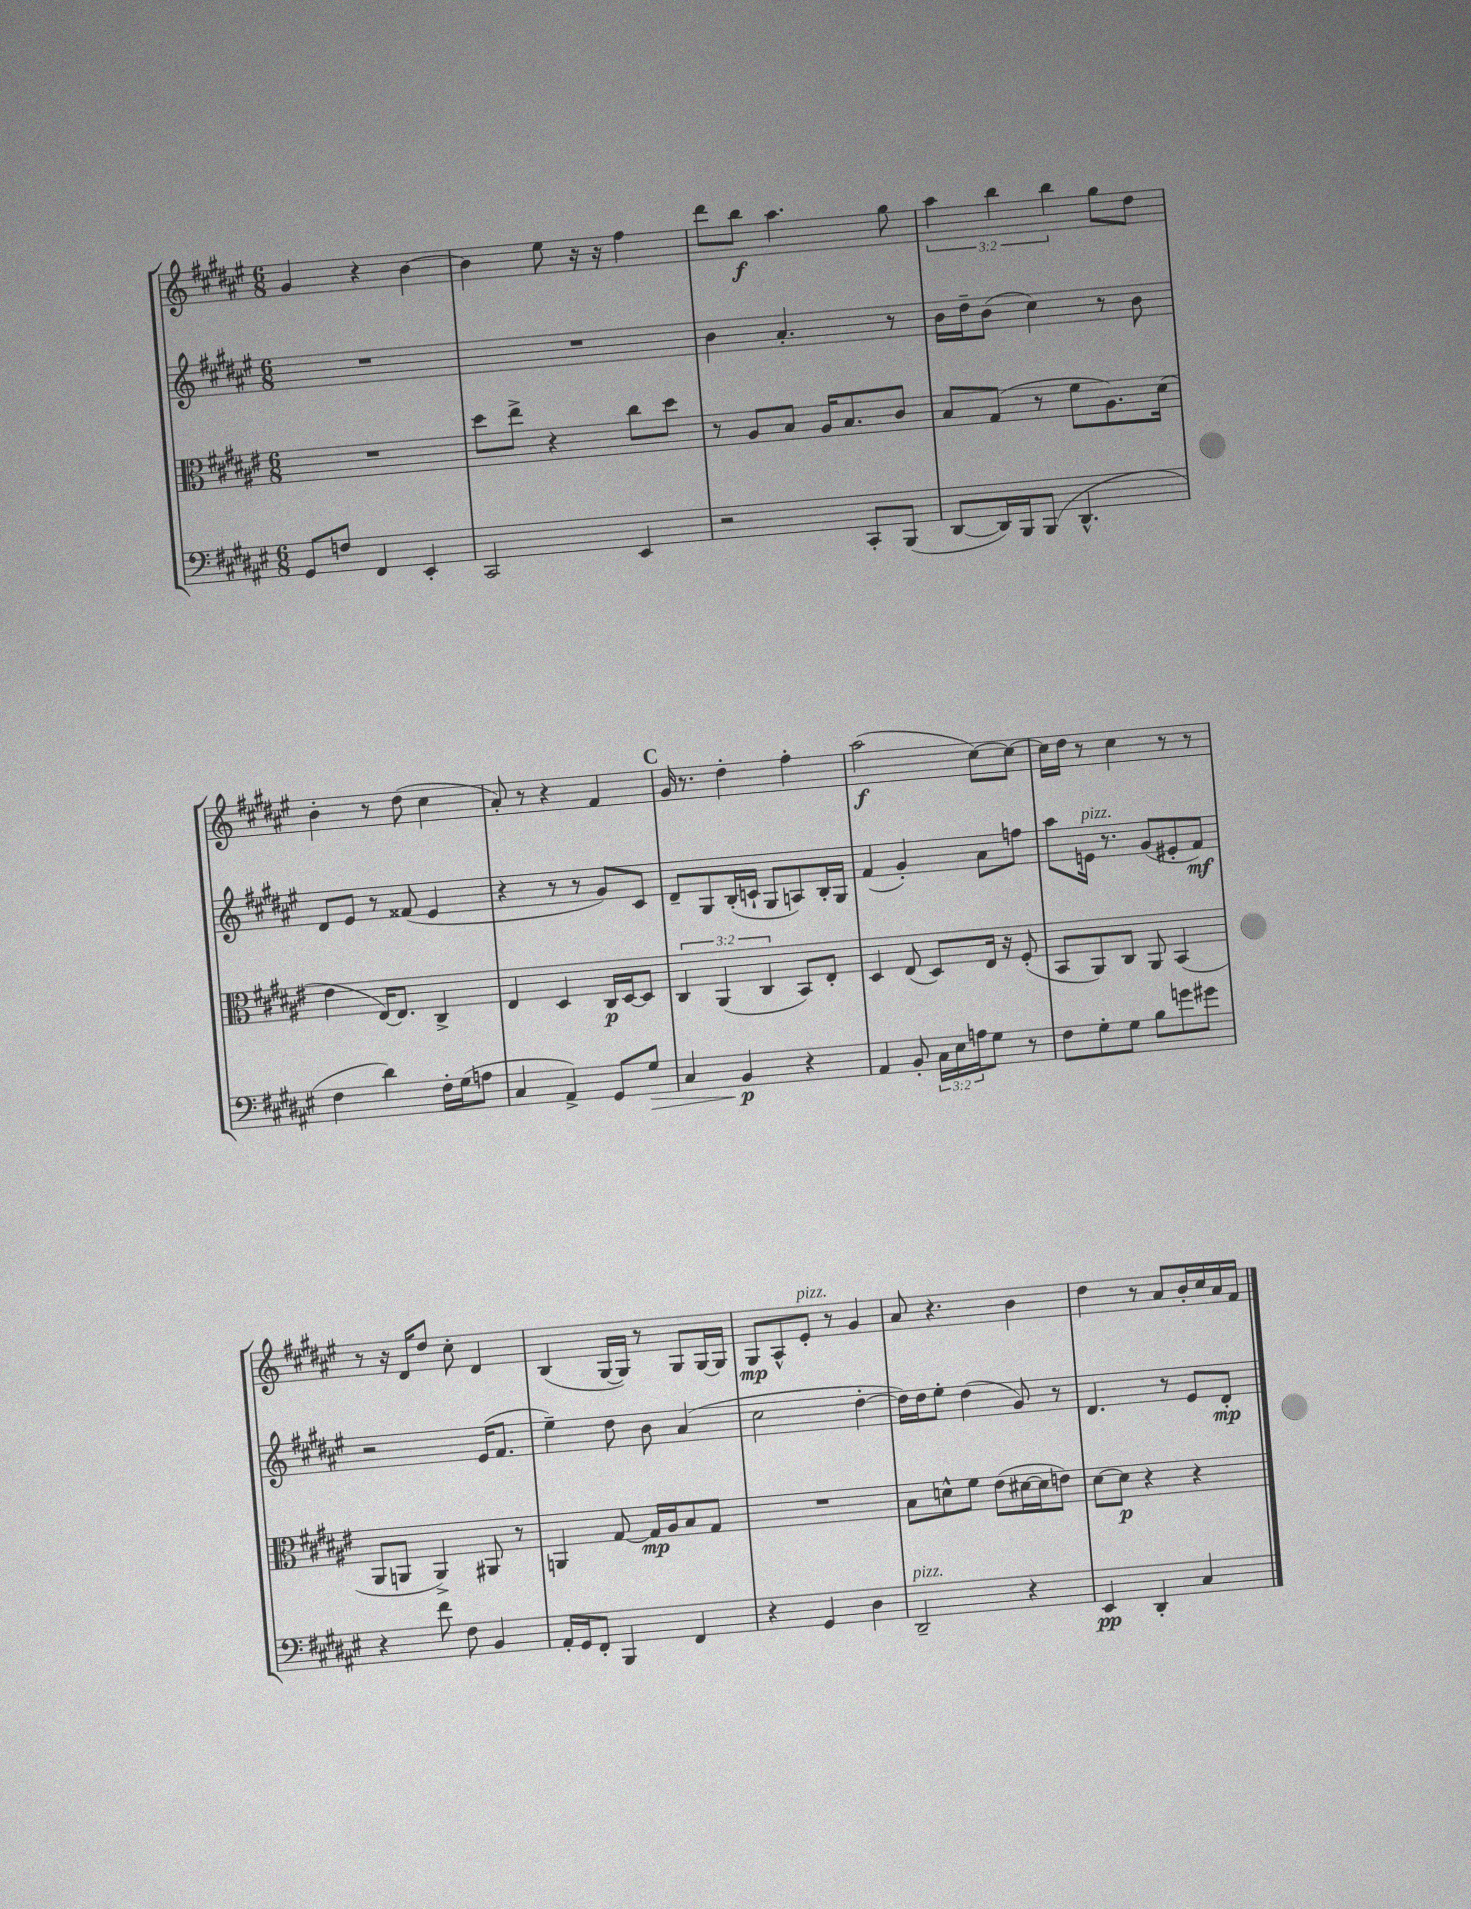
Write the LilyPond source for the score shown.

<<
\new StaffGroup <<
\new Staff = "s0" {
    \clef treble \key fis \major \numericTimeSignature \time 6/8 \override Staff.TupletNumber.text = #tuplet-number::calc-fraction-text
    gis'4 r4 b'4~ |
    b'4 eis''8 r16 r16 fis''4 |
    dis'''8 b''8\f ais''4. gis''8 |
    \tuplet 3/2 { ais''4 b''4 b''4 } gis''8 dis''8 |
    b'4-. r8 dis''8( cis''4 |
    ais'8-.) r8 r4 fis'4 |
    \mark \markup { \bold "C" } gis'16 r8. dis''4-. fis''4-. |
    ais''2\f( cis''8~) cis''8~ |
    cis''16 dis''16 r8 cis''4 r8 r8 |
    r8 r16 dis'16 dis''8 cis''8-. dis'4 |
    b4( gis16~ gis16) r8 gis8 gis16~ gis16 |
    gis8\mp ais8-^ eis'8-.^\markup { \italic "pizz." } r8 gis'4 |
    ais'8 r4. b'4 |
    dis''4 r8 ais'8 b'16-. cis''16 ais'16 fis'16 \bar "|." |
}
\new Staff = "s1" {
    \clef treble \key fis \major \numericTimeSignature \time 6/8
    R2. |
    R2. |
    b'4 ais'4.-. r8 |
    b'16 dis''16-- b'8( cis''4) r8 b'8 |
    dis'8 eis'8 r8 fisis'8( eis'4 |
    r4 r8 r8 gis'8) cis'8 |
    \mark \markup { \bold "C" } dis'8-- gis8 b16-.( c'16-! gis8 a8) b16-. gis16 |
    fis'4( gis'4-.) ais'8 f''8 |
    ais''8 e'16^\markup { \italic "pizz." } r8. gis'8( eis'8-. fis'8\mf) |
    r2 eis'16( fis'8. |
    eis''4--) dis''8 b'8 ais'4( |
    cis''2 dis''4~-. |
    dis''16) dis''16 eis''8-. dis''4( gis'8) r8 |
    dis'4. r8 eis'8 dis'8-.\mp \bar "|." |
}
\new Staff = "s2" {
    \clef alto \key fis \major \numericTimeSignature \time 6/8 \override Staff.TupletNumber.text = #tuplet-number::calc-fraction-text
    R2. |
    dis''8 eis''8-> r4 cis''8 dis''8 |
    r8 ais8 b8 ais16 b8. cis'8 |
    b8 gis8( r8 fis'8 ais8.) dis'16( |
    eis'4 eis16~) eis8. cis4-> |
    eis4 dis4 cis16\p dis16~ dis8 |
    \mark \markup { \bold "C" } \tuplet 3/2 { cis4 ais,4( cis4 } b,8) eis8-. |
    dis4 eis8( dis8) eis16 r16 fis8-.( |
    b,8 ais,8) cis8 ais,8 b,4( |
    ais,8 a,8 a,4->) ais,8 r8 |
    a,4 gis8~ gis16\mp ais16 b8 gis8 |
    R2. |
    b8 d'8-^ fis'8 eis'8( dis'16~ dis'16 e'8) |
    dis'8~ dis'8\p r4 r4 \bar "|." |
}
\new Staff = "s3" {
    \clef bass \key fis \major \numericTimeSignature \time 6/8 \override Staff.TupletNumber.text = #tuplet-number::calc-fraction-text
    gis,8 f8 fis,4 eis,4-. |
    cis,2 eis,4 |
    r2 cis,8-. b,,8( |
    dis,8~ dis,16) b,,16 b,,8( dis,4.-^ |
    fis4 dis'4) fis16-. gis16( a8 |
    cis4 ais,4->) gis,8 gis8\> |
    \mark \markup { \bold "C" } cis4 b,4\p\! r4 |
    ais,4 b,8-. \tuplet 3/2 { cis16 eis16 a16 } gis8 r8 |
    fis8 gis8-. gis8 b8 g'8 gis'8 |
    r4 fis'8 fis8 b,4 |
    ais,16-. gis,16 fis,8-. b,,4 fis,4 |
    r4 gis,4 dis4 |
    dis,2--^\markup { \italic "pizz." } r4 |
    eis,4\pp dis,4-. cis4 \bar "|." |
}
>>
>>
\layout { \context { \Score \remove "Bar_number_engraver" } }
